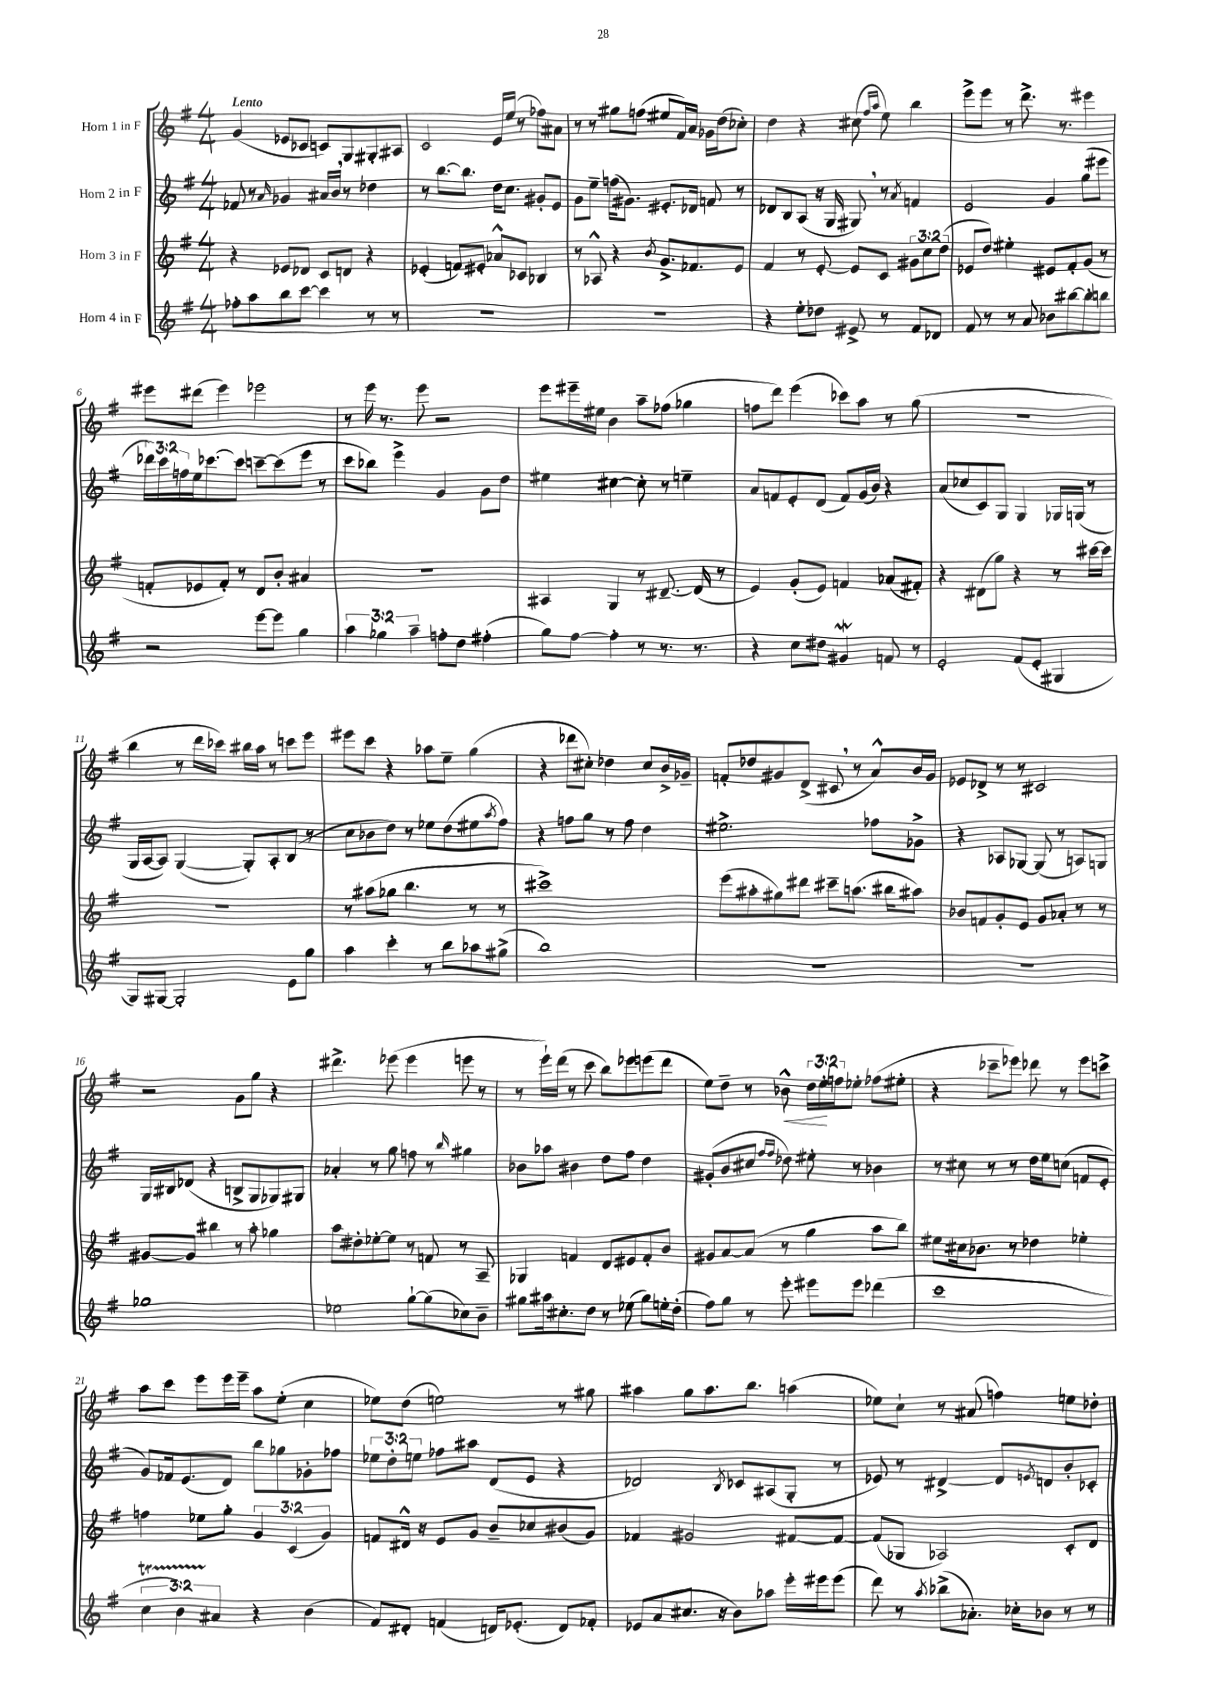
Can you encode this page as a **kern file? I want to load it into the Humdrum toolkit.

**kern	**kern	**kern	**kern
*staff4	*staff3	*staff2	*staff1
*clefG2	*clefG2	*clefG2	*clefG2
*k[f#]	*k[f#]	*k[f#]	*k[f#]
*M4/4	*M4/4	*M4/4	*M4/4
8ff-'\L	4r	8f-/	(4g/
8aa\	.	8r	.
.	.	16qqa/	.
8bb\	8e-/L	4g-/	8e-/L
[8ccc\J	8d-/J	.	8c-/J
4ccc\]	8c/L	16a#/LL	8c/L)
.	.	16b/JJ	.
.	8d/J	8r	8G/
8r	4r	4dd-\	8G#'/
8r	.	.	8A#/J
=	=	=	=
1r	(4e-'/	8r	2c/
.	.	[8.bb\L	.
.	8f/L)	.	.
.	.	8.bb\]J	.
.	8e#'/J	.	.
.	8a-^^/L	16dd\LK	16e/LL
.	.	8.cc\J	(16ee/JJ
.	8c-/J	.	8r
.	4B-/	8g#'/L	8ff-\L)
.	.	8e/J	8a#\J
=	=	=	=
1r	8r	8g\L	8r
.	8A-^^/	8ee~\J	8r
.	4r	(16ff\LK	8gg#\L
.	.	8.g#\J)	.
.	.	.	(8ff\J
.	8qb/	.	.
.	8.g^/L	8.e#'/L	8ee#/L
.	.	.	16f#/L)
.	8.f-/	16d-/Jk	16a/JJ
.	.	8f/	16g-\LL
.	.	.	(16dd\J
.	8e/J	8r	8cc-'\J)
=	=	=	=
4r	4f#/	8d-/L	4dd\
.	.	8B/	.
8ee'\L	8r	(8A/J	4r
8dd-\J	[8e'/	16r	.
.	.	16G/	.
8e#^/	8e/]L	8G#/)	(8cc#\
.	.	.	16qqff#/LL
.	.	.	16qqaa/JJ
8r	8c/J	8r	8ee\)
.	.	8qa/	.
8f#/L	12g#\L	4f/	4bb\
.	12cc\	.	.
8d-/J	.	.	.
.	(12dd\J	.	.
=	=	=	=
8f#/	8e-/L	2e/	8eee^\L
8r	8dd/J)	.	8eee\J
8r	4ee#'\	.	8r
8a/	.	.	8.ddd^\
8b-\L	8e#/L	4g/	.
.	.	.	8.r
[8bb#\	8f#'/	.	.
8bb#'\]	(8g/J	(8gg\L	4eee#\
8bb\J	8r	8eee#\J	.
=	=	=	=
2r	8f'/L	24ddd-\LL)	8eee#\L
.	.	24ccc\	.
.	.	24ff\	.
.	8e-/	16ee\J	(8ddd#\J
.	.	[8.ccc-\	.
.	8f'/J)	.	4eee#\)
.	8r	8ccc-\]J	.
[8eee\L	8d/L	[8ccc~\L	2eee-\
8eee\]J	8b'/J	(8ccc\]	.
4gg\	4a#/	8eee\J	.
.	.	8r	.
=	=	=	=
6aa\	1r	8ccc\L	8r
.	.	8bb-\J)	16eee\
6gg-\	.	.	.
.	.	.	8.r
.	.	4eee^\	.
6aa~\	.	.	.
.	.	.	8eee\
8ff'\L	.	4g/	2r
8dd\J	.	.	.
(4ff#'\	.	8g\L	.
.	.	8dd\J	.
=	=	=	=
8gg\L)	4A#/	4ee#\	8eee\L
[8ff#\J	.	.	16eee#~\L
.	.	.	16ee#\JJ
4ff#'\]	4G/	[4cc#\	4b\
8r	8r	8cc#'\]	8aa~\L
8.r	[8.d#~/	8r	(8ff-\J
.	.	4ee~\	4gg-\
8.r	(16d#/]	.	.
.	8r	.	.
=	=	=	=
4r	4e/)	8a/L	8ff\L
.	.	8f/	8ddd\J)
8cc\L	(8g'/L	8e'/	(4eee\
8dd#\J	8e/J)	(8d/J	.
4g#/	4f/	8f/L)	8ccc-\L)
.	.	(16g/L	8aa\J
.	.	16b/JJ)	.
8f/	(8a-/L	4r	8r
8r	8f#'/J)	.	(8gg\
=	=	=	=
2e'/	4r	(8a/L	1r
.	.	8cc-/	.
.	(8d#\L	8c/)	.
.	8gg\J)	8G/J	.
(8f#/L	4r	4G/	.
8e'/J	.	.	.
4G#/	8r	16G-/LL	.
.	.	(16G/JJ	.
.	[16ccc#\LL	8r	.
.	16ccc#\]JJ	.	.
=	=	=	=
8G/L)	1r	16G/LL	4bb\
.	.	[16A/J	.
[8G#/J	.	8A/]J)	.
2G#'/]	.	([4G/	8r
.	.	.	16ddd\LL
.	.	.	16ccc-\JJ)
.	.	8G'/]L)	16bb#\LL
.	.	.	16aa\JJ
.	.	8A'/	8r
8e\L	.	(8B/J	8ccc\L
8gg\J	.	8r	8eee\J
=	=	=	=
4aa\	8r	8cc\L	8eee#\L
.	(8aa#\L	8b-\	8ccc\J
4ccc'\	8gg-\J	8dd\J)	4r
.	4.bb\	8r	.
8r	.	8ee-\L	8aa-\L
8bb\L	.	(8dd\	8ee~\J
8aa-\	8r	8ee#\	(4gg\
.	.	8qaa/	.
(8gg#^\J	8r	8ff#\J)	.
=	=	=	=
1bb)	1ccc#^)	4r	4r
.	.	8ff\L	8ddd-\L
.	.	8gg\J	8cc#'\J)
.	.	8r	4dd-\
.	.	8ff\	.
.	.	4dd\	8cc#/L
.	.	.	16b^/L
.	.	.	16g-~/JJ
=	=	=	=
1r	(8eee\L	2.ee#^\	8f'/L
.	8aa#'\	.	8dd-/
.	8gg#\)	.	8g#/
.	8ddd#\J	.	(8d^/J
.	8ccc#~\L	.	8c#/
.	(8.aa\J	.	8r
.	.	8ff-\L	8a^^/L)
.	16bb#\LK	.	.
.	8aa#\J)	8g-^\J	16b/L
.	.	.	16g#/JJ
=	=	=	=
1r	8b-/L	4r	8e-/L
.	8f/	.	8d-^/J
.	8g'/	8A-/L	8r
.	8e/J	[8G-/J	8r
.	8g/L	(8G-/]	2c#/
.	8a-'/J	8r	.
.	8r	8A/L)	.
.	8r	8G/J	.
=	=	=	=
1gg-	[8g#/L	16G/LL	2r
.	.	16B#/J	.
.	8g#/]J	(8d-/J	.
.	4bb#\	4r	.
.	8r	8B^/L	8g\L
.	8aa'\	8G/	8gg\J
.	4gg-\	8G-/)	4r
.	.	8G#/J	.
=	=	=	=
2ee-\	8aa\L	4a-'/	4.ddd#^\
.	8dd#'\	.	.
.	[8ee-'\	8r	.
.	8ee-\]J	8gg\	(8eee-\
[8gg`\L	8r	8ff\	4eee-\
(8gg\]	8f/	8r	.
.	.	16qqbb/	.
8cc-\)	8r	4gg#\	8eee\
8b~\J	8A~/	.	8r
=	=	=	=
8gg#\L	4G-/	8b-\L	8r
16aa#\k	.	8aa-\J	16eee`\LL)
8.cc#'\	.	.	(16ddd\JJ
.	4f/	4b#\	8r
8dd\J	.	.	8ccc\
8r	8d/L	8dd\L	8bb\L)
(8ee-\	8e#/	8ff#\J	8eee-\
8gg#\L)	8f'/	4dd\	(8eee\
16ee'\L	8b/J	.	8ddd\J
(16dd'\JJ	.	.	.
=	=	=	=
8ff#\L)	8g#/L	(8g#'/L	8ee\L)
8gg\J	[8a/	8b/	8dd~\J
8r	(8a/]J	8cc#/J	8r
.	.	16qqff#/LL	.
.	.	16qqff#/JJ	.
8eee'\	8r	8dd-\)	8b-^^\
8eee#\L	4gg\	8ee#'\	24dd\LL
.	.	.	24ee'\
.	.	.	24ff\J
8eee#\J	.	8r	8ee-'\J
(4ddd-\	8aa\L	4b-\	(8ff-\L
.	8bb\J)	.	8ee#'\J
=	=	=	=
1ccc	8ee#\L	8r	4r
.	16cc#\k	8cc#\	.
.	8.b-\J	.	.
.	.	8r	8ccc-~\L
.	8r	8r	8eee-\J)
.	4dd-\	16dd\LL	8ddd-\
.	.	16ee\J	.
.	.	(8cc\J	8r
.	4ee-'\	8f/L	8eee-\L
.	.	8e'/J	8ccc^\J
=	=	=	=
6cc\	4ff\	8g/L)	8aa\L
.	.	16f-/k	8ccc\J
6b\)	.	.	.
.	.	(8.e/	.
.	8ee-\L	.	8eee\L
6a#/	.	.	.
.	8gg'\J	8d/J)	16eee\L
.	.	.	16eee~\JJ
4r	6g/	8bb\L	8aa\L
.	.	8gg-\	(8ee'\J
.	(6c/	.	.
(4b\	.	8g-'\	4cc\
.	6g/)	.	.
.	.	8ff-\J	.
=	=	=	=
8f#/L)	8f/L	12ee-\L	8ee-\L)
.	.	12dd'\	.
8d#'/J	16d#^^/Jk	.	(8dd\J
.	.	12ee\J	.
.	16r	.	.
(4f/	8e/L	8ff-\L	2ee\)
.	8g/J	8aa#\J	.
16d/LK)	8b~/L	(8d/L	.
(8.e-'/J	.	.	.
.	8cc-/	8e/J	.
8d/L)	(8b#/	4r	8r
8f-'/J	8g/J)	.	8gg#\
=	=	=	=
8e-/L	4f-/	2d-/)	4aa#\
(8a/	.	.	.
8.cc#/J	2g#/	.	8gg\L
.	.	.	8.aa#\
16r	.	.	.
.	.	8qB/	.
8b\L)	.	8c-/L	.
.	.	.	8.bb\J
8aa-\J	.	(8A#/	.
16eee'\LL	[8f#/L	8G'/J	(4aa\
16eee#\J	.	.	.
(8eee#\J	8f#/_J	8r	.
=	=	=	=
8ddd\)	(8f#/]L	8e-/)	8ee-\L)
8r	8G-/J	8r	8cc`\J
8qaa/	.	.	.
(8bb-^\L	2A-/)	[4d#^/	8r
8.a-'\J)	.	.	(8a#/
.	.	8d#/]L	4ff\)
16cc-'\LK	.	.	.
.	.	8qe/	.
8b-\J	.	8d/	.
8r	8c'/L	8b'/	8ee\L
8r	8d/J	8c-'/J	8dd-'\J
==	==	==	==
*-	*-	*-	*-
